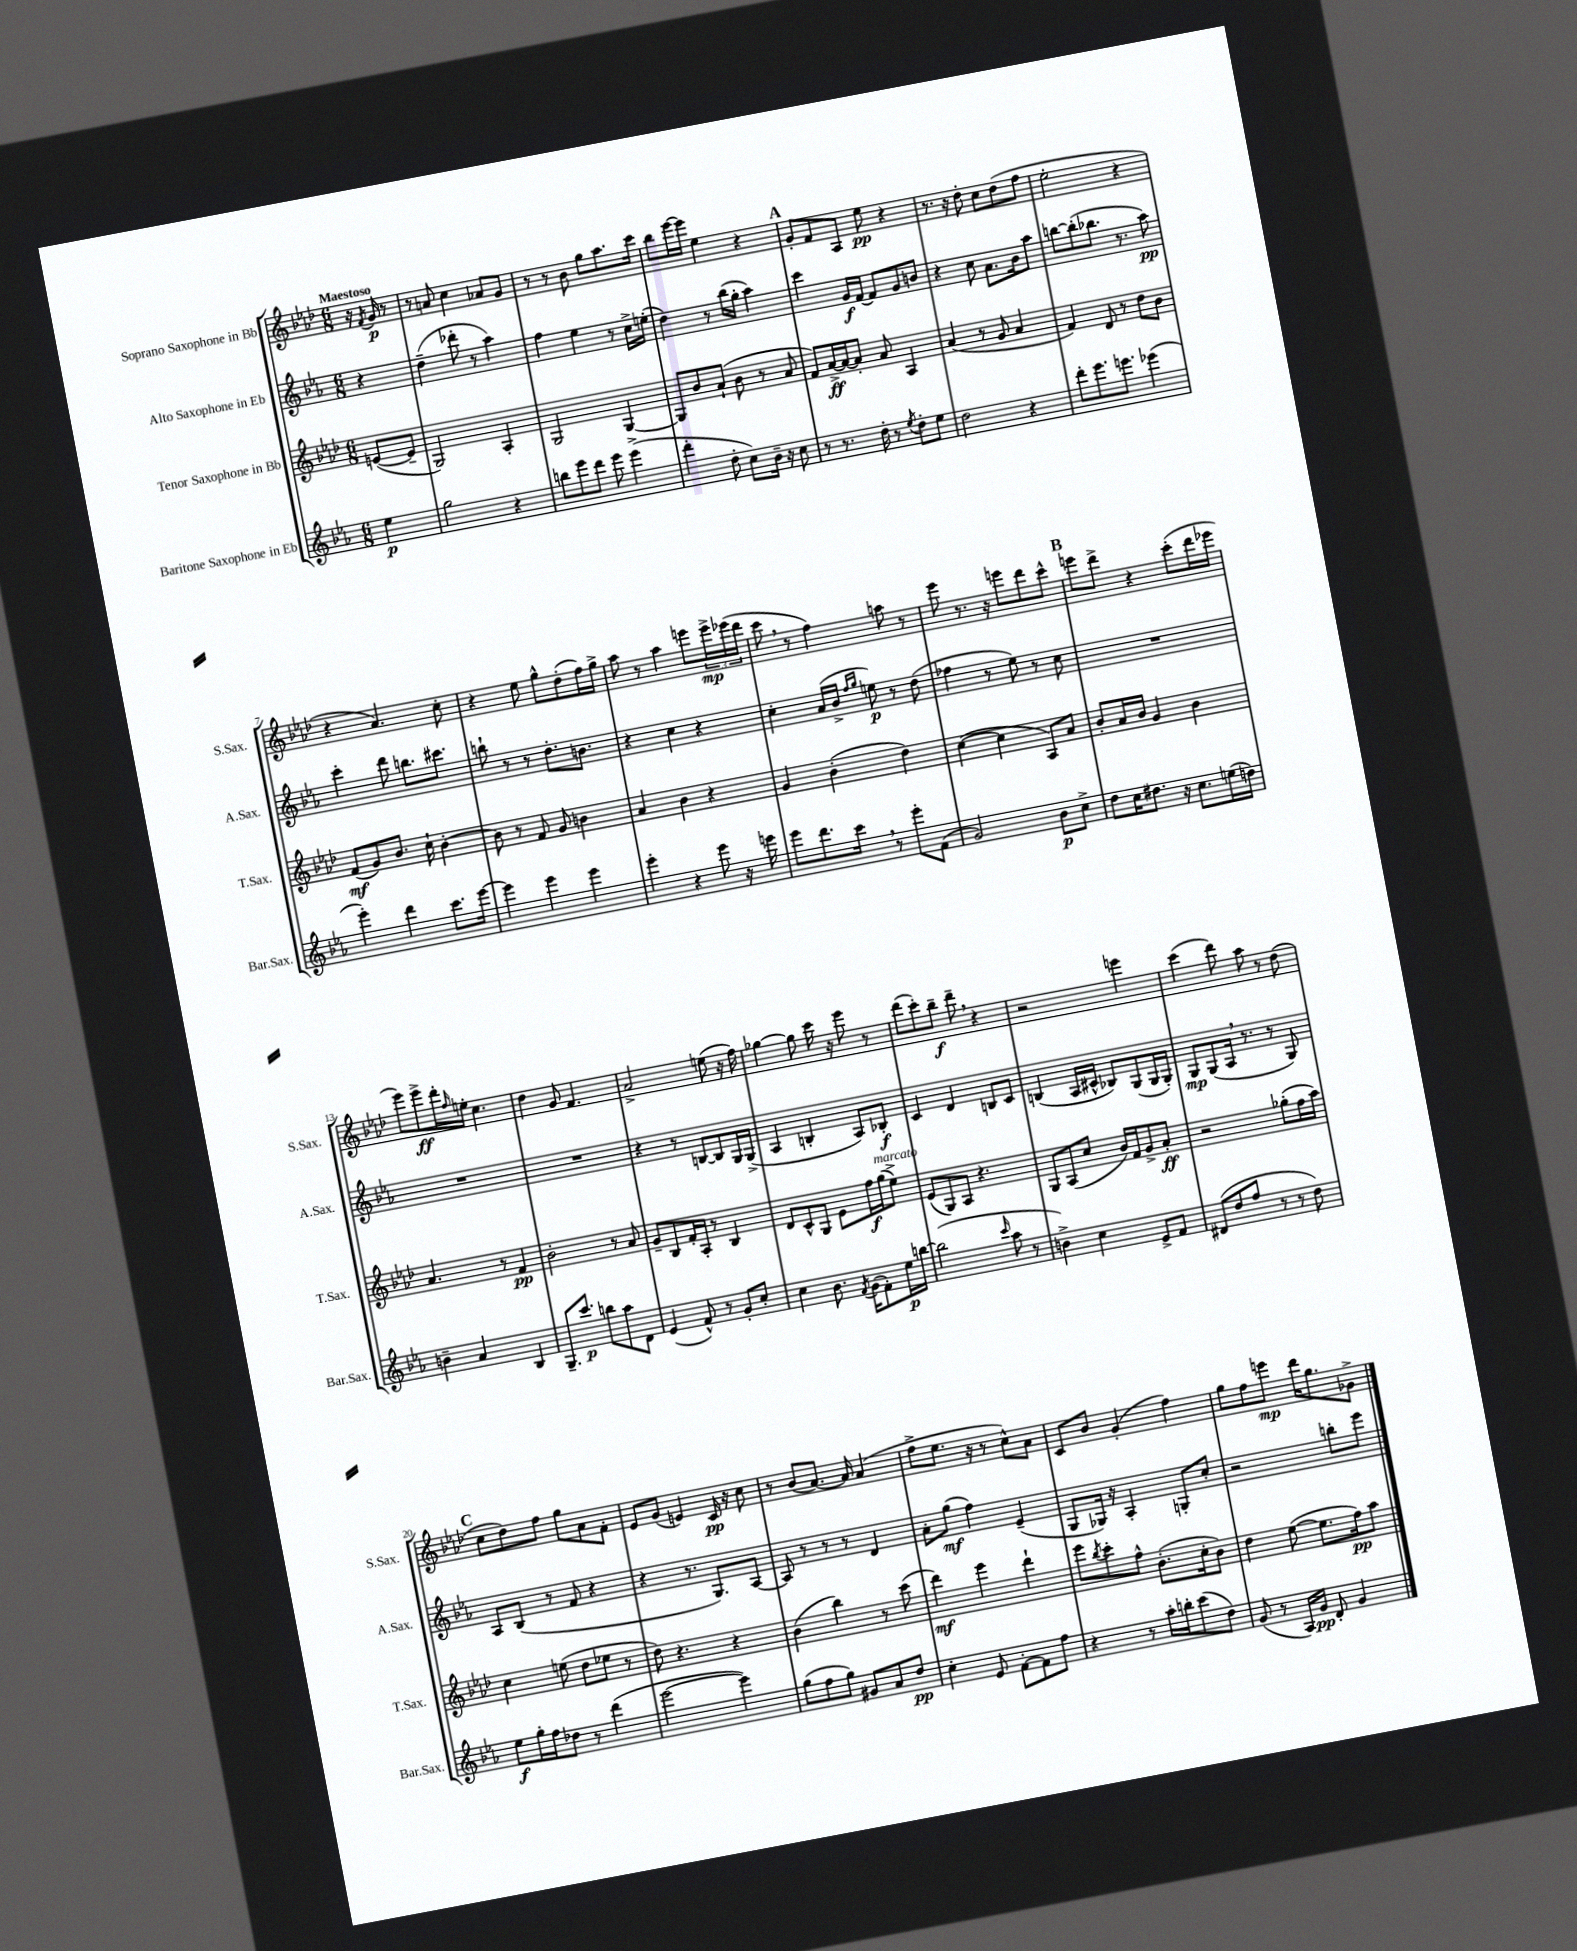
<<
\new StaffGroup <<
\new Staff = "s0" \with { instrumentName = "Soprano Saxophone in Bb" shortInstrumentName = "S.Sax." } {
    \clef treble \key aes \major \numericTimeSignature \time 6/8 \partial 4 \tempo "Maestoso"
    r16 \acciaccatura { f'8 } g'16\p r8 |
    r8 a'8 c''4 aes'8 g'8 |
    r8 r8 bes'8 g''8 aes''8. c'''16 |
    bes''8 ees'''16~ ees'''16 ees''4 r4 |
    \mark \markup { \bold "A" } g'8-. f'8 aes8 ees''8\pp r4 |
    r8. r16 des''8-. c''8 des''8( f''8 |
    ees''2-. r4 |
    r4 aes'4.) c''8-. |
    r4 ees''8 g''8-^ des''8-.( f''16) g''16-> |
    aes''8 r8 aes''4 e'''8 \tuplet 3/2 { e'''16->\mp ees'''16( des'''16 } |
    c'''8 \breathe r8 f''4) a''8 r8 |
    ees'''8 r8. r16 e'''8 des'''8 c'''8-^ |
    \mark \markup { \bold "B" } e'''8 des'''8-> r4 c'''8-.( des'''16 ees'''16 |
    ees'''8) ees'''8->\ff des'''16-. \grace { f''16 } e''16-. c''4. |
    des''4 g'8 f'4. |
    aes'2-> e''8( r16 f''16) |
    ges''4~ ges''8 c'''16 r16 ees'''8 r8 |
    des'''8( c'''8-.) bes''8--\f des'''8-- \breathe r4 |
    r2 e'''4 |
    c'''4( des'''8) aes''8 r8 des''8( |
    \mark \markup { \bold "C" } c''8 des''8) f''8 g''8 aes'8 f'8-. |
    ees'8 g'8( e'4) c'16\pp r16 c''8 |
    r8 bes'8( aes'8.~) aes'16 aes'4( |
    f''8-> ees''8. r16 r8 c''8-^) aes'8 |
    c'8 bes'8 g'4-.( f''4) |
    g''8 f''8 e'''8\mp des'''16 g''8. ges'8-> \bar "|." |
}
\new Staff = "s1" \with { instrumentName = "Alto Saxophone in Eb" shortInstrumentName = "A.Sax." } {
    \clef treble \key ees \major \numericTimeSignature \time 6/8 \partial 4
    r4 |
    d''4--( des'''8-. r8 aes''4) |
    f''4 ees''4 r8 c''16-> e''16-.( |
    d''4) r8 bes''16( g''16-. aes''4) |
    \mark \markup { \bold "A" } c'''4 g'16\f f'16~ f'8 g'8 b'8 |
    r4 c''8 aes'8. bes'16 aes''8 |
    b''8~ b''8-.( bes''8. r8. aes''8\pp) |
    c'''4-. d'''8 b''8. cis'''8. |
    b''8-! r8 r8 d''8.-. b'8. |
    r4 c''4 r4 |
    c''4-. aes'16( bes'16-> \grace { f''16 g''16 } e''8\p) r8 d''8( |
    fes''4 r8 ees''8) r8 c''8 |
    \mark \markup { \bold "B" } R2. |
    R2. |
    R2. |
    r4 r8 b8~ b8 g16 g16->( |
    aes4 b4-. aes8) bes8-.\f |
    c'4 d'4 b8 c'8 |
    b4( aes16 cis'16-^ bes8) g8( g16 g16-.) |
    g8\mp g8( aes16 \breathe r8. r8 g8) |
    \mark \markup { \bold "C" } aes8 bes8( r8 f'8 r4 |
    r4 r8. g8.) aes8~ |
    aes8 r8 r8 r8 d'4 |
    aes'8-. g''8\mf( f''4) ees'4--( |
    g8 ges16) r16 aes4-. g8-. c''8-. |
    r2 b''8-. ees'''8 \bar "|." |
}
\new Staff = "s2" \with { instrumentName = "Tenor Saxophone in Bb" shortInstrumentName = "T.Sax." } {
    \clef treble \key aes \major \numericTimeSignature \time 6/8 \partial 4
    e'8~( e'8-- |
    g2) aes4-. |
    g2 g4~ |
    g8 bes'8 aes'8-!( bes'8 r8 aes'8 |
    \mark \markup { \bold "A" } f'8) aes'16~->\ff aes'16~ aes'8-. aes'8 aes4 |
    aes'4( r8 g'8 aes'4 |
    f'4) des'8 r8 des''8 bes'8 |
    f'8\mf( g'8) bes'8. c''16-! bes'4~-. |
    bes'8 r8 f'8 g'8 b'4 |
    aes'4 bes'4 r4 |
    g'4 bes'4-.( des''4) |
    c''4~( c''4 aes8) aes'8 |
    \mark \markup { \bold "B" } bes'8-. aes'16 bes'16 g'4 bes'4 |
    aes'4. r8 f'4\pp |
    bes'2-. r8 aes'8 |
    g'8-- bes8 f'16-. aes16-. r8 bes4 |
    des'8 c'8-^ g8 ees'8 f''16\f g''16^\markup { \italic "marcato" }( ees''8->) |
    ees'8( g8) aes8 r4. |
    g8 aes8( c''8 bes'16) f'16 g'8-> aes'8-.\ff |
    r2 ges''8-.( f''16 aes''16) |
    \mark \markup { \bold "C" } c''4 e''8( des''8 ees''8 r8 |
    des''8) r4. r4 |
    bes'4( bes''4) r8 c'''8( |
    des'''4\mf) ees'''4 des'''4-! |
    ees'''8 \acciaccatura { bes''8 } c'''8-. f''8-^ bes'8.-.( c''16-. bes'8) |
    des''4 ees''8~( ees''8. f''16\pp) aes''8 \bar "|." |
}
\new Staff = "s3" \with { instrumentName = "Baritone Saxophone in Eb" shortInstrumentName = "Bar.Sax." } {
    \clef treble \key ees \major \numericTimeSignature \time 6/8 \partial 4
    ees''4\p |
    g''2 r4 |
    b''8 ees'''8 d'''8 ees'''8 ees'''4->( |
    d'''4-. d''8-. c''8) bes'16-- r16 c''8 |
    \mark \markup { \bold "A" } r8 r8. d''16-. r8 \acciaccatura { ees''8 } d''8-. ees''8 |
    d''2 r4 |
    d'''8-. ees'''8. e'''8. ees'''4( |
    ees'''4-.) d'''4 c'''8. ees'''16~ |
    ees'''4 ees'''4 ees'''4 |
    ees'''4-. r4 ees'''8 r16 e'''16 |
    ees'''8 d'''8. c'''16 \breathe r8 ees'''8-. f'8( |
    g'2) bes'8\p c''8-> |
    \mark \markup { \bold "B" } d''8 c''16 dis''8. r16 c''8. e''16( d''16) |
    b'4-- aes'4 bes4 |
    g8.-- c'''8.\p b''8 aes''8 d'8 |
    ees'4( f'8-^) r8 g'8-. c''8-. |
    c''4 bes'8. \acciaccatura { f'8 } g'16( f'8-.) ees''16\p b''16~ |
    b''2( \grace { c'''16 } aes''8 r8 |
    b'4->) c''4 ees'8-> f'8 |
    dis'8( d''8 f''8 r8 r8 d''8) |
    \mark \markup { \bold "C" } ees''8\f g''16-. f''16 des''8 r8 d'''4( |
    ees'''2~ ees'''4) |
    g''8( f''8 g''8) gis'8 aes'8 d''8\pp |
    c''4-. ees'8 f'8~-. f'8 f''8 |
    r4 r8 aes''16-. b''16-. c'''8( d''8) |
    g'8( r8 aes16) g'16\pp d'8-. g'4 \bar "|." |
}
>>
>>
